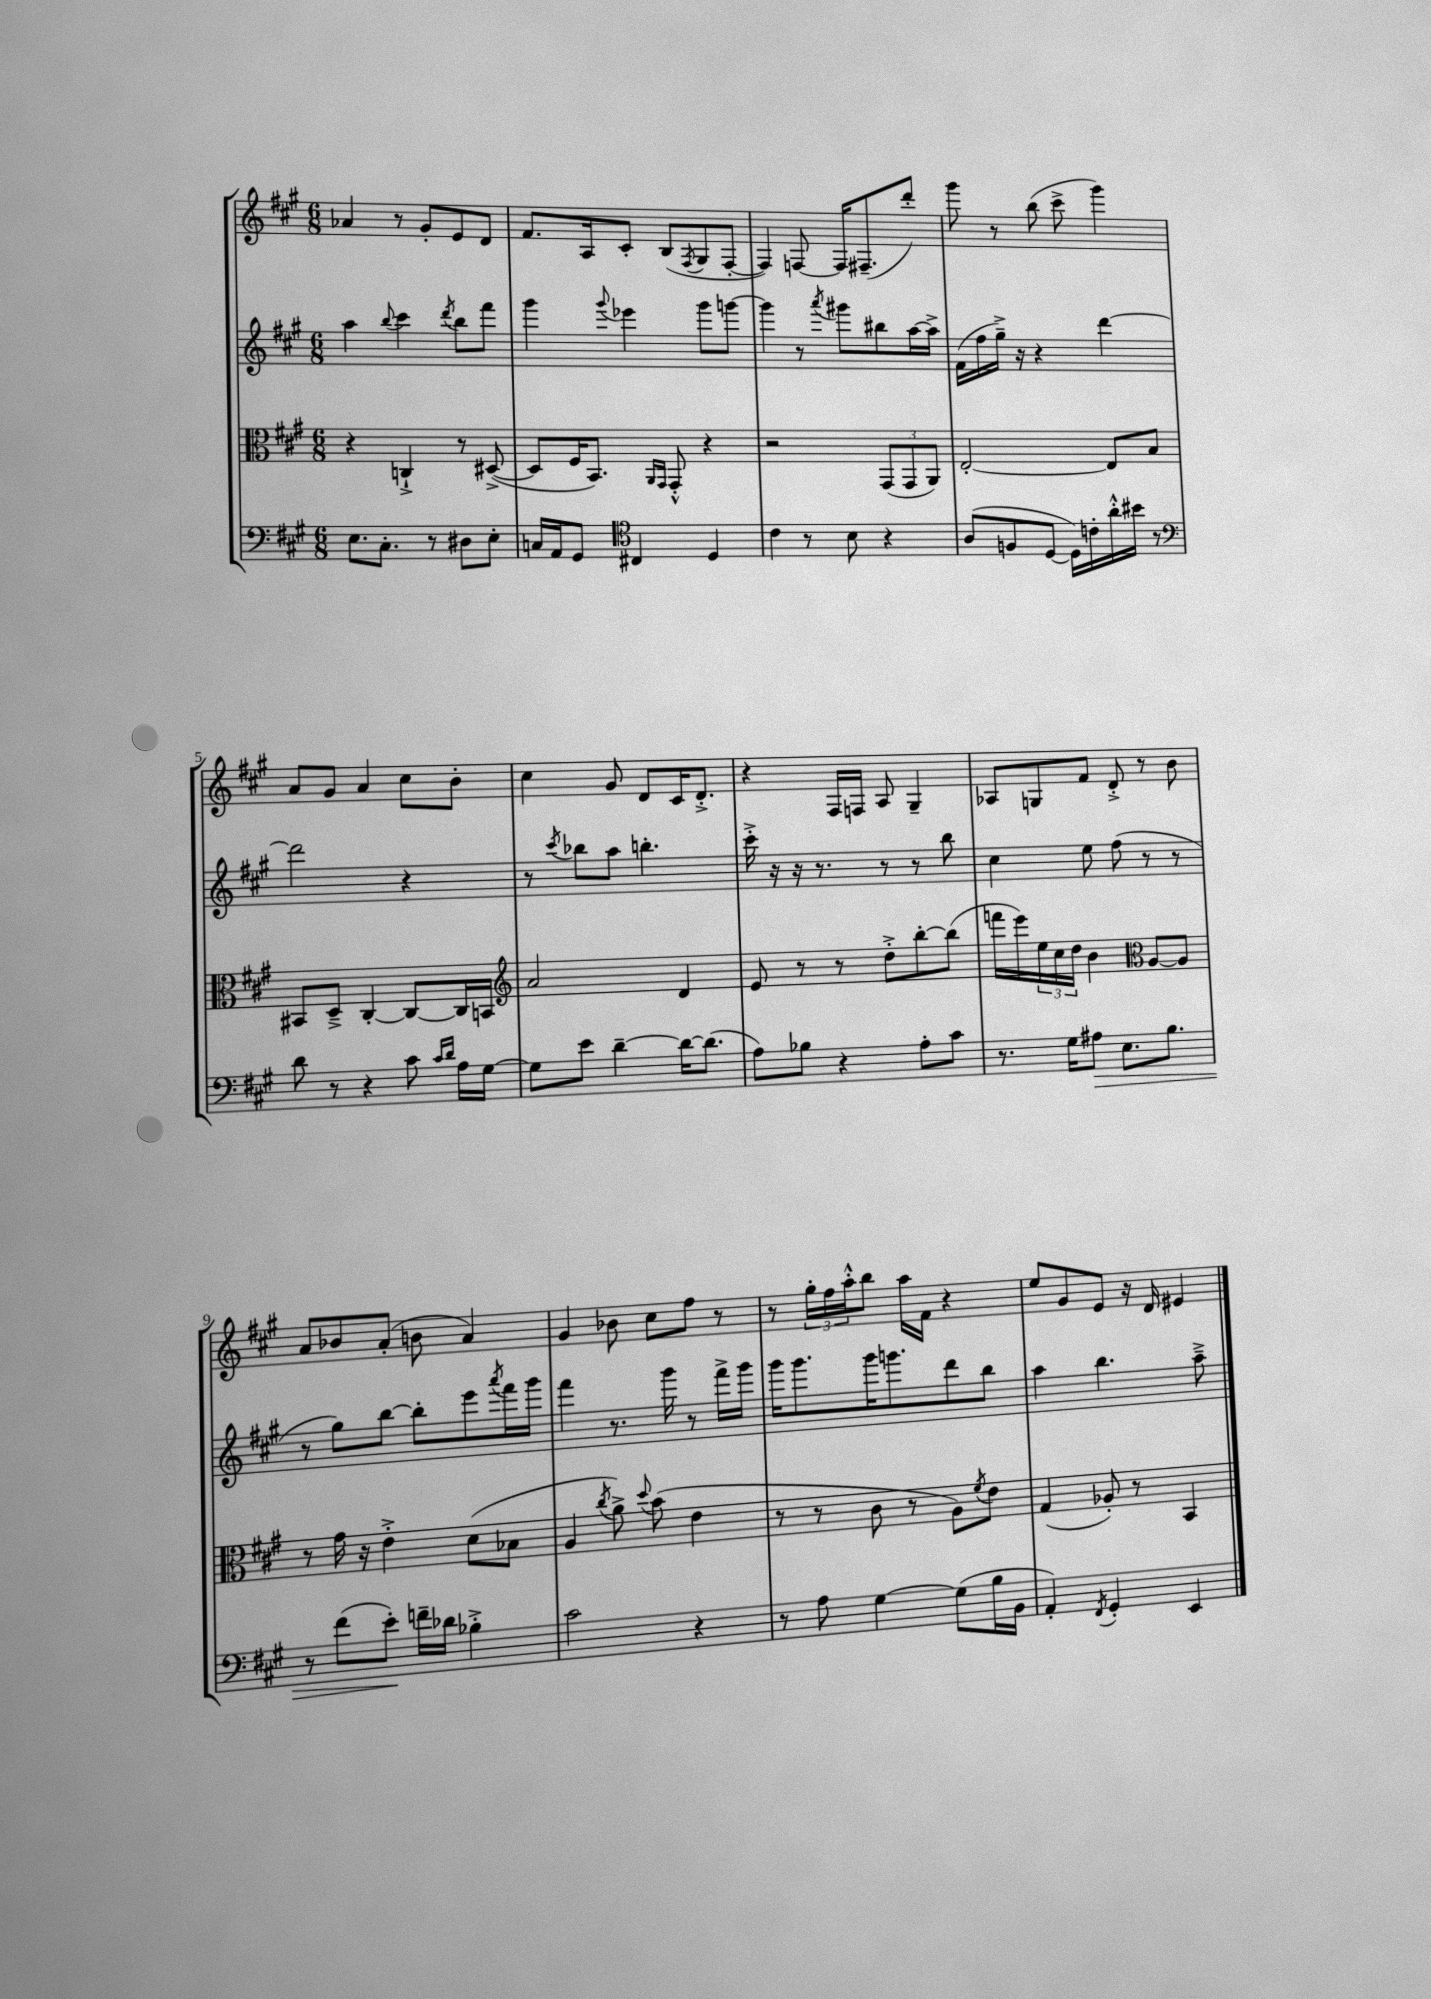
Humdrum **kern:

**kern	**kern	**kern	**kern
*staff4	*staff3	*staff2	*staff1
*clefF4	*clefC3	*clefG2	*clefG2
*k[f#c#g#]	*k[f#c#g#]	*k[f#c#g#]	*k[f#c#g#]
*M6/8	*M6/8	*M6/8	*M6/8
8.E\L	4r	4aa\	4a-/
8.C#'\J	.	.	.
.	.	8qqbb/	.
.	4C`^/	4ccc#\	8r
8r	.	.	8g#'/L
.	.	8qddd/	.
8D#\L	8r	8bb\L	8e/
8E'\J	([8D#^/	8fff#\J	8d/J
=	=	=	=
16C/LL	8D#/]L	4ggg#\	8.f#/L
16AA/J	.	.	.
8GG#/J	16F#/K	.	.
.	8.BB/J)	.	16A/k
*clefC4	*	*	*
.	.	8qqggg#/	.
4C#/	.	4eee-\	8c#'/J
.	16qqAA/LL	.	.
.	16qqGG#/JJ	.	.
.	8GG#'^^/	.	(8B/L
.	.	.	8qF#/
4D/	4r	8ggg#\L	8G#/
.	.	[8ggg\J	[8F#'/J
=	=	=	=
4c#\	2r	4ggg\]	4F#/])
8r	.	8r	[8F/
.	.	8qaaa/	.
8B\	.	8ggg#\L	16F/]LK
.	.	.	(8.F#~/
4r	(12GG#/L	8bb#\	.
.	12GG#/	.	.
.	.	[16aa\L	8ddd'/J)
.	12AA/J)	.	.
.	.	16aa^\]JJ	.
=	=	=	=
(8A/L	[2E'/	(16f#\LL	8ggg#\
.	.	16ff#\	.
8F/	.	16gg#~^\JJ)	8r
.	.	16r	.
[8D/J	.	4r	(8bb\
16D\]LL)	.	.	8ccc#^\
16c'\	.	.	.
16a'^^\	8E/]L	[4ddd\	4ggg#\)
16b#\JJ	.	.	.
8r	8B/J	.	.
=	=	=	=
*clefF4	*	*	*
8d\	8BB#/L	2ddd\]	8a/L
8r	8D~^/J	.	8g#/J
4r	[4C#'/	.	4a/
8c#\	8C#/_L	4r	8cc#\L
16qqc#/LL	.	.	.
16qqd/JJ	.	.	.
16A\LL	16C#/]L	.	8b'\J
[16G#\JJ	16BB/JJ	.	.
=	=	=	=
*	*clefG2	*	*
8G#\]L	2a/	8r	4cc#\
.	.	8qccc#/	.
8e\J	.	8bb-\L	.
[4d~\	.	8aa\J	8g#/
.	.	4.bb'\	8d/L
16d\_LK	4d/	.	16c#/K
(8.d\]J	.	.	8.d'^/J
=	=	=	=
8A\L)	8e/	16ccc#'^\	4r
.	.	16r	.
8B-\J	8r	16r	.
.	.	8.r	.
4r	8r	.	16F#/LL
.	.	.	16F/JJ
.	8dd'^\L	8r	8A/
8A'\L	[8bb'\	8r	4G#~/
8c#\J	(8bb\]J	8bb\	.
=	=	=	=
8.r	16fff\LL	4cc#\	8A-/L
.	16eee\)	.	.
.	24ee\	.	8G/
.	24cc#\	.	.
16G#\LK	.	.	.
.	24dd\JJ	.	.
8A#\J	4b\	8ee\	8f#/J
8.E\L	.	(8ff#\	8d'^/
*	*clefC3	*	*
.	[8A/L	8r	8r
8.B\J	.	.	.
.	8A/]J	8r	8b\
=	=	=	=
8r	8r	8r	8a/L
(8f#\L	16g#\	8gg#\L)	8b-/
.	16r	.	.
8e'\J)	4e'^\	[8bb\J	(8a'/J
16f~\LL	.	8bb'\]L	8b\
16d-\JJ	.	.	.
4B-'^\	(8d\L	8eee\	4a/)
.	.	8qaaa/	.
.	8B-\J	16fff#\L	.
.	.	16ggg#\JJ	.
=	=	=	=
2c#\	4A/	4fff#\	4g#/
.	8qcc#/	.	.
.	8a^\)	8.r	8b-\
.	8qqdd/	.	.
.	(8b\	.	8cc#\L
.	.	16ggg#\	.
4r	4e\	8r	8ff#\J
.	.	16fff#^\LL	8r
.	.	16ggg#\JJ	.
=	=	=	=
8r	8r	16ggg#\LK	8r
.	.	8.ggg#\	.
8A\	8r	.	24gg#'\LL
.	.	.	24ff#\
.	.	.	24aa'^^\J
[4G#\	8c#\	16ggg#\K	8bb\J
.	.	8.ggg\	.
.	8r	.	16aa\LL
.	.	.	16f#\JJ
(8G#\]L	8A\L)	8ddd\	4r
.	8qf#/	.	.
16B\L	8e\J	8bb\J	.
16BB\JJ	.	.	.
=	=	=	=
4AA'/)	(4G#/	4aa\	8ee/L
.	.	.	8g#/
8qFF#/	.	.	.
4GG#'/	8A-'/)	4.bb\	8e/J
.	8r	.	16r
.	.	.	16d/
4EE/	4BB/	.	4e#/
.	.	8aa~^\	.
==	==	==	==
*-	*-	*-	*-
